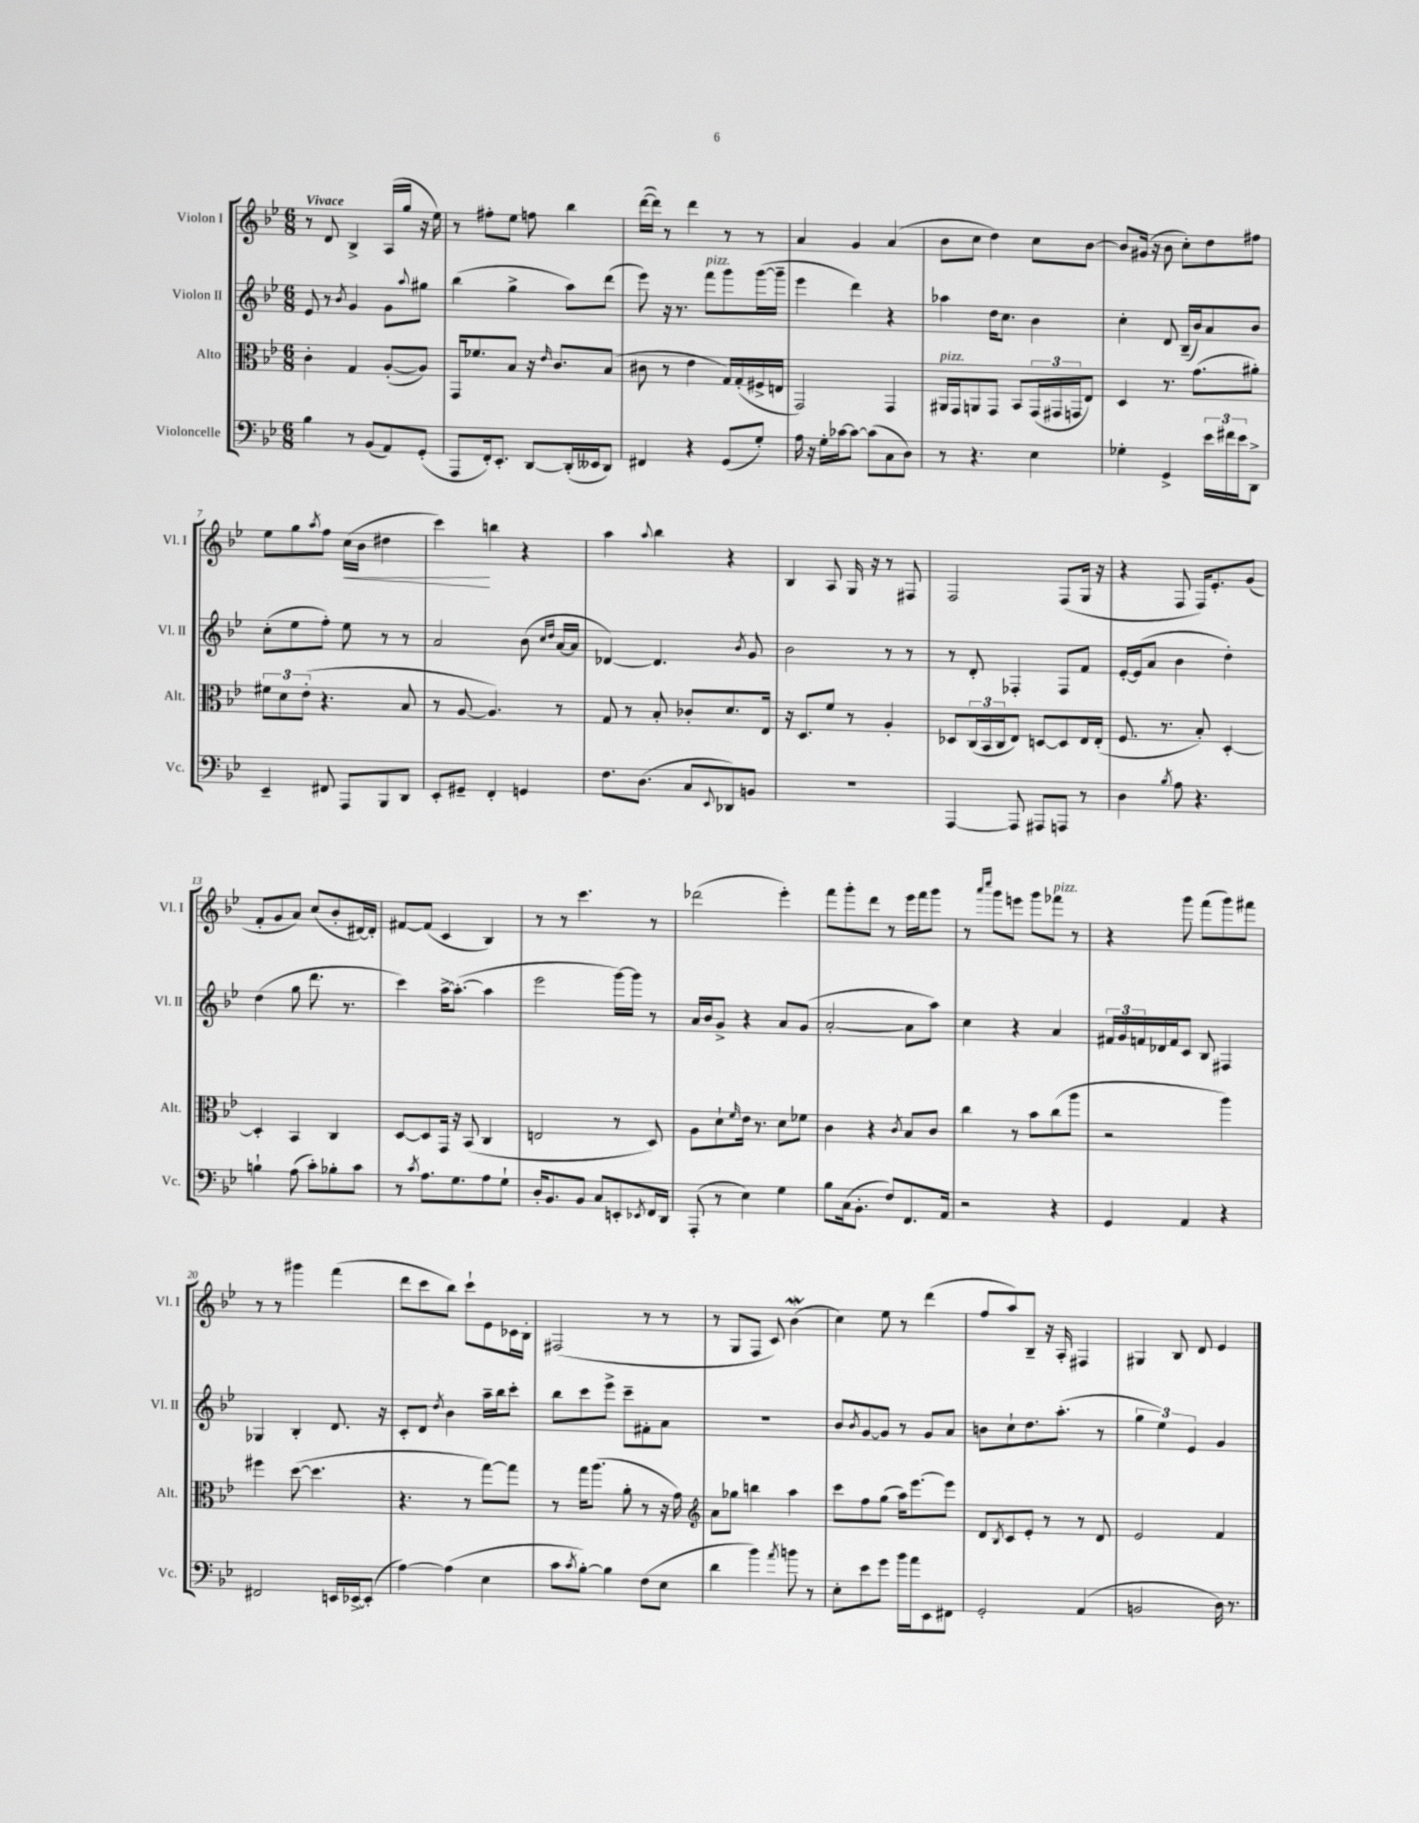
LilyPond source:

<<
\new StaffGroup <<
\new Staff = "s0" \with { instrumentName = "Violon I" shortInstrumentName = "Vl. I" } {
    \clef treble \key bes \major \numericTimeSignature \time 6/8 \tempo "Vivace"
    r8 d'8 bes4-> a16( g''16 r16 ees''16) |
    r8 fis''8-. ees''8 f''8 bes''4 |
    d'''16~( d'''16) r8 d'''4 r8 r8 |
    a'4 g'4 a'4( |
    bes'8 c''8 d''4) c''8 bes'8~ |
    bes'8 gis'16( r16 bes'8 c''8-.) d''8 fis''8 |
    ees''8 g''8 \acciaccatura { a''8 } f''8 c''16\<( bes'16 dis''4 |
    c'''4\!) b''4 r4 |
    a''4 \appoggiatura { a''8 } bes''4 r4 |
    bes4 a8 g16 r16 r8 fis8 |
    f2 f8( g16 r16 |
    r4 f8 f16) ees'8.-. g'8( |
    f'8-. g'8 a'8) c''8( bes'8-. dis'16~) dis'16-. |
    fis'8~ fis'8( c'4 bes4) |
    r8 r8 c'''4. r8 |
    des'''2( ees'''4-.) |
    f'''8 g'''8-. d'''8 r8 ees'''16 f'''16 g'''8 |
    r8 \grace { a'''16 c''''16 } g'''8 e'''8 g'''8 fes'''8^\markup { \italic "pizz." } r8 |
    r4 g'''8 f'''8( g'''8) fis'''8 |
    r8 r8 gis'''4 f'''4( |
    d'''8 c'''8 bes''8) c'''8-! ees'8 ces'16 bes16-. |
    fis2( r8 r8 |
    r8 g8 f8 c'8) bes'4\mordent( |
    c''4) ees''8 r8 d'''4( |
    f''8 a''8) bes8-- r16 a16-. fis4 |
    gis4 bes8 d'8 ees'4 \bar "|." |
}
\new Staff = "s1" \with { instrumentName = "Violon II" shortInstrumentName = "Vl. II" } {
    \clef treble \key bes \major \numericTimeSignature \time 6/8
    ees'8 r8 \acciaccatura { bes'8 } g'4 g'8 \appoggiatura { a''8 } gis''8 |
    bes''4( g''4-> a''8) d'''8( |
    ees'''8) r16 r8. f'''8^\markup { \italic "pizz." } g'''8 g'''16~( g'''16-- |
    ees'''4 d'''4) r4 |
    aes''4 d''16 c''8. bes'4 |
    c''4-. d'8 bes16--( bes'16) a'8 bes'8 |
    c''8-.( ees''8 f''8-.) ees''8 r8 r8 |
    a'2 bes'8( \grace { c''16 d''16 } a'16~ a'16 |
    des'4~) des'4. \acciaccatura { bes'8 } g'8 |
    bes'2 r8 r8 |
    r8 d'8-. fes4-. fes8 f'8 |
    ees'16~-. ees'16( a'8 bes'4 d''4-.) |
    d''4( g''8 d'''8. r8. |
    c'''4) a''16~-> a''8.~-.( a''4 |
    ees'''2 g'''16~) g'''16 r8 |
    a'16 bes'16 g'8-> r4 a'8 g'8( |
    a'2~-. a'8 a''8) |
    c''4 r4 a'4 |
    \tuplet 3/2 { fis'16 g'16 f'16 } des'16 f'16 c'8 bes8 fis4 |
    ges4 bes4-. d'8. r16 |
    c'8-. d'8 \acciaccatura { d''8 } bes'4 a''16-- bes''16 c'''8-. |
    bes''8 c'''8 ees'''8-> c'''8-- fis'8-. a'8 |
    R2. |
    bes'8 \acciaccatura { bes'8 } g'8~ g'8 r8 g'8 a'8 |
    b'8 c''8-! d''8. a''8.-.( r8 |
    \tuplet 3/2 { g''4 ees''4) ees'4 } g'4 \bar "|." |
}
\new Staff = "s2" \with { instrumentName = "Alto" shortInstrumentName = "Alt." } {
    \clef alto \key bes \major \numericTimeSignature \time 6/8
    c'4-. g4 a8~-.( a8) |
    g,16 fes'8. bes8 r16 \grace { ees'16 } c'8. bes8( |
    cis'8 r8 ees'4 g16) g16-.( fis16-> e16 |
    g,2) g,4 |
    ais,16^\markup { \italic "pizz." } g,16 a,8 g,8 bes,8 \tuplet 3/2 { g,16( gis,16 g,16 } ees8) |
    d4 r8. g'8.( ais'8-.) |
    \tuplet 3/2 { fis'8 d'8 ees'8-.( } r4. bes8 |
    r8 a8~ a4.) r8 |
    g8 r8 bes8-. ces'8-. d'8. ees16 |
    r16 d8. f'8 r8 a4-. |
    des8 \tuplet 3/2 { c16( bes,16 c16 } ees8) d8~ d8 ees16 ees16-.( |
    f8. r8. bes8-.) d4~-. |
    d4-. bes,4 c4 |
    d8~ d8 g,16 r16 bes,8( c4 |
    e2 r8 d8) |
    a8 d'8-! \grace { f'16 } ees'16 r8. d'8 fes'8 |
    c'4 r4 \acciaccatura { c'8 } bes8 c'8 |
    c''4 r8 bes'8 c''8( a''8 |
    r2 a''4) |
    fis''4 d''8~( d''4. |
    r4. r8 g''8~) g''8 |
    r8 g''16 a''8.( a'8-. r8 r16 g'16) |
    \clef treble a'8 ges''8 b''4 a''4 |
    c'''8 f''8 g''8( a''16) ees'''8.~ ees'''8 |
    d'8 \acciaccatura { bes8 } c'8 ees'8-. r8 r8 d'8 |
    ees'2 f'4 \bar "|." |
}
\new Staff = "s3" \with { instrumentName = "Violoncelle" shortInstrumentName = "Vc." } {
    \clef bass \key bes \major \numericTimeSignature \time 6/8
    bes4 r8 bes,8( a,8) g,8-.( |
    a,,8 f,16-.) ees,8.-. d,8~ d,16-.( eeses,16 d,8) |
    fis,4 r4 g,8( g8-.) |
    a16 r16 g16-. ces'16~ ces'8~ ces'8( c8 d8) |
    r8 r4. ees4 |
    ges4-. g,4-> \tuplet 3/2 { ees'16 fis'16 ees'16 } d,8-> |
    ees,4-- fis,8 a,,8 bes,,8 d,8 |
    ees,8-. gis,8-- f,4-. g,4 |
    f8. d8.( c8 \appoggiatura { ees,8 } des,8) b,8 |
    R2. |
    a,,4~ a,,8 ais,,8 a,,8 r8 |
    d4 \acciaccatura { bes8 } a8 r4. |
    b4-! a8( c'8-.) bes8-. c'8 |
    r8 \acciaccatura { c'8 } a8. g8. a8 g8-! |
    d16-. bes,8. bes,8 c8 e,8-. \acciaccatura { ees,8 } f,16 d,16 |
    a,,8-.( r8 ees4) g4 |
    bes8 c16( bes,8.-. f8) f,8. a,16 |
    r2 r4 |
    g,4 a,4 r4 |
    fis,2 e,16 ees,16~-> ees,8-.( |
    a4~) a4( ees4 |
    c'8 \acciaccatura { c'8 } bes8~-.) bes4 f8( ees8 |
    d'4 bes'4) \acciaccatura { a'8 } b'8 r8 |
    ees8-. ees'8 g'8 bes'16 a'16 ees,8 fis,8 |
    g,2-. a,4( |
    b,2 d16) r8. \bar "|." |
}
>>
>>
